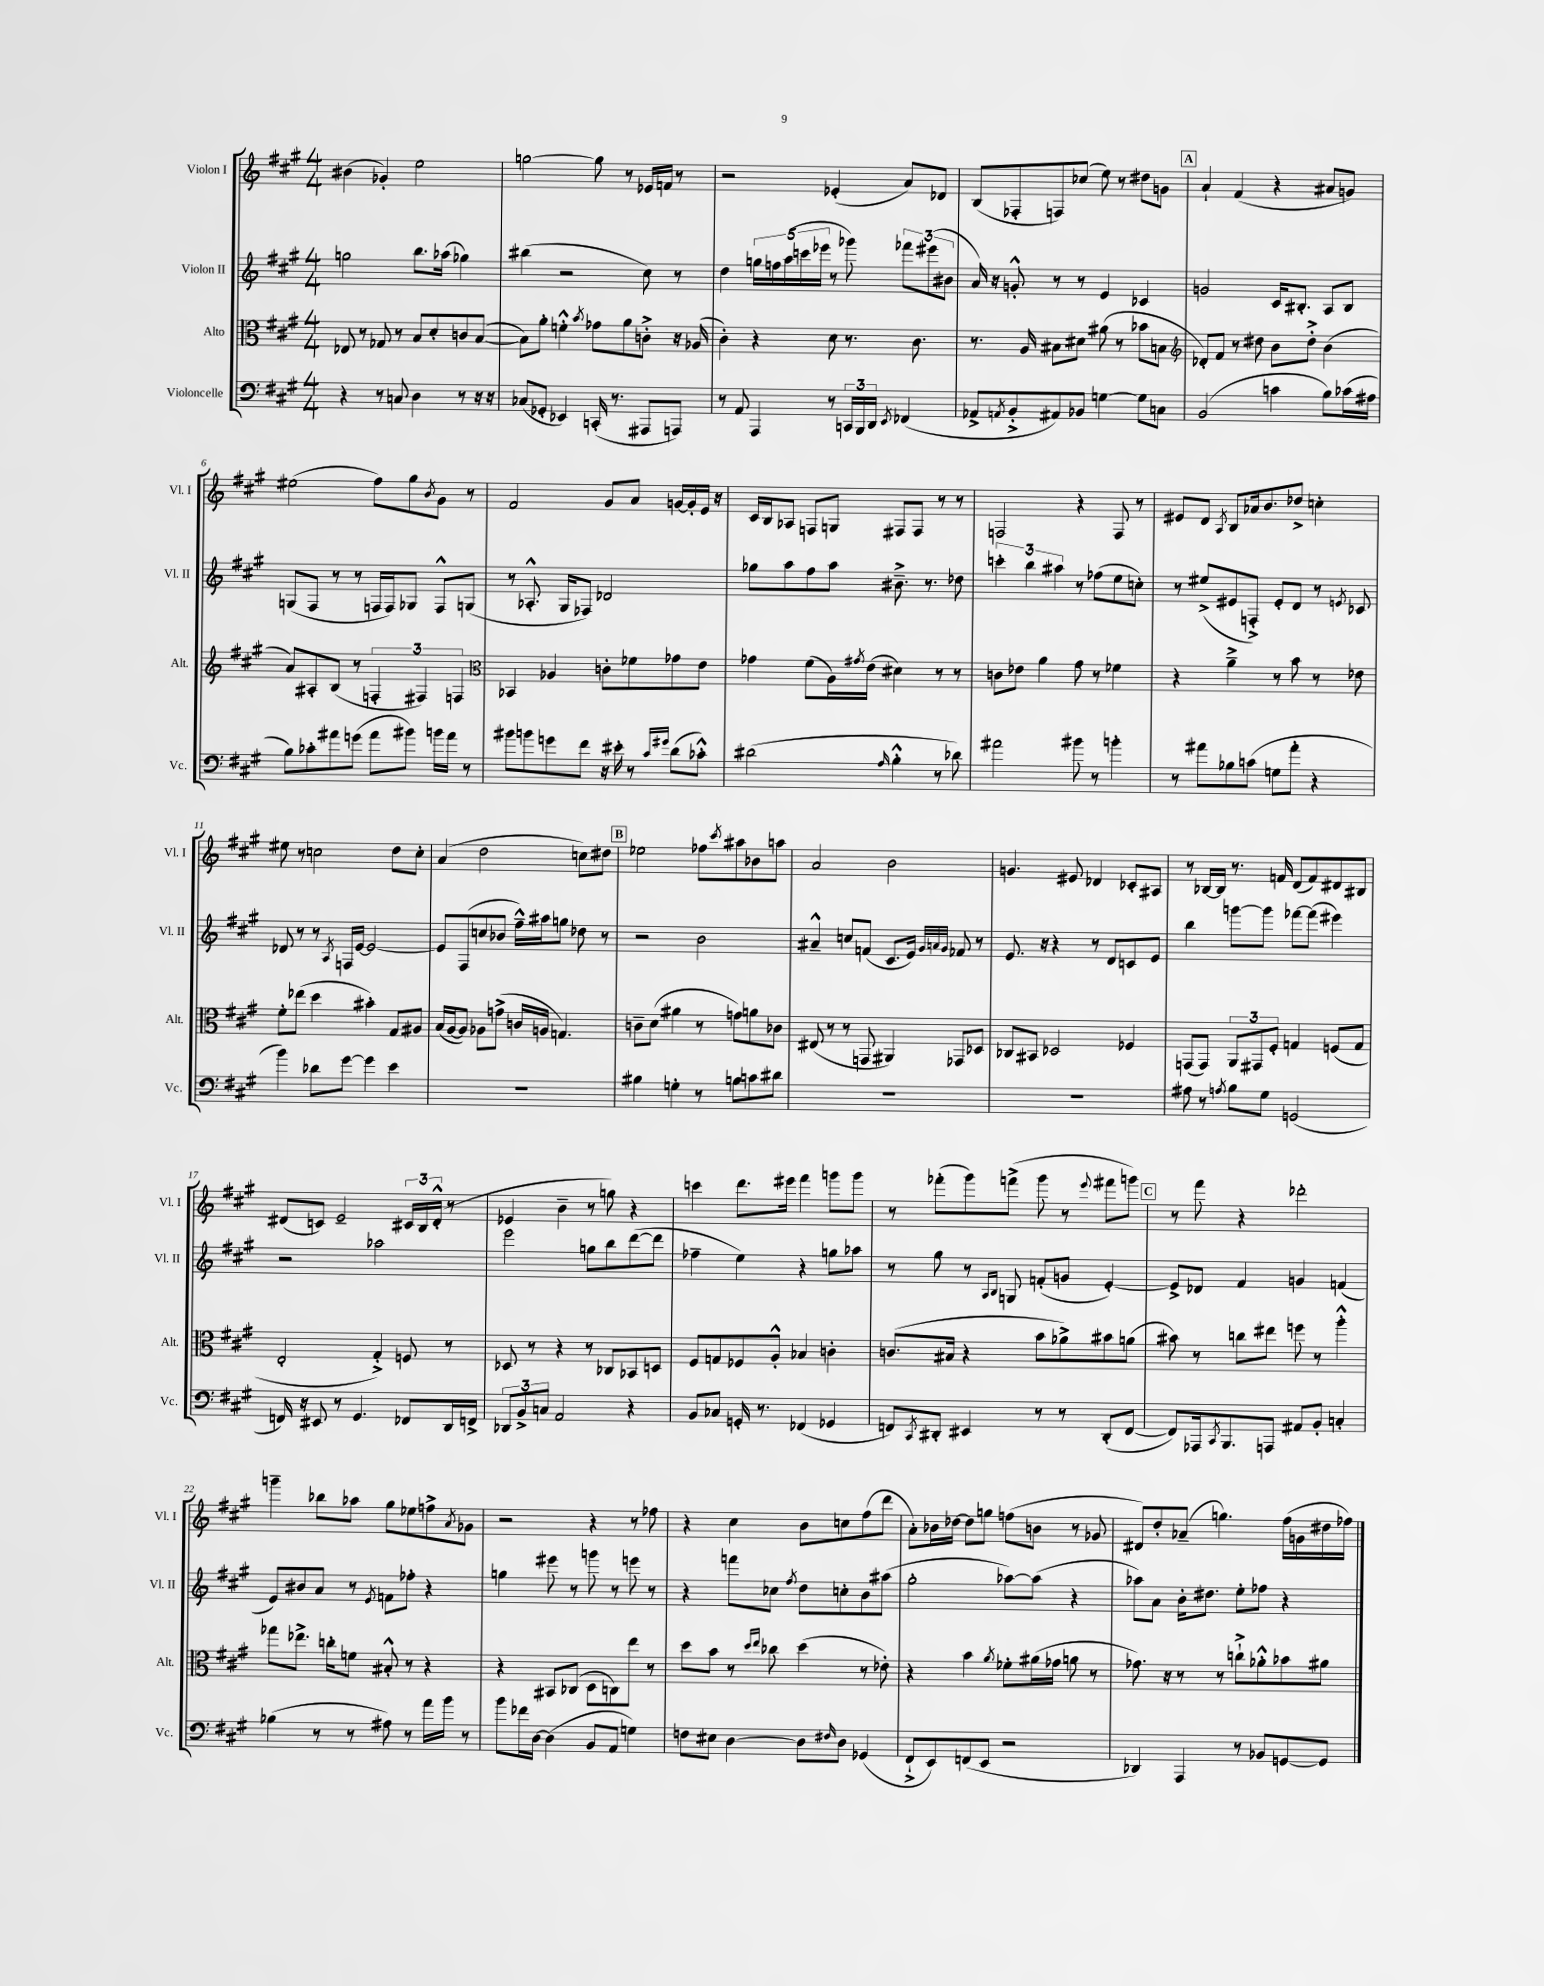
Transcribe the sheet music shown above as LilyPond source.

<<
\new StaffGroup <<
\new Staff = "s0" \with { instrumentName = "Violon I" shortInstrumentName = "Vl. I" } {
    \clef treble \key a \major \numericTimeSignature \time 4/4
    bis'4( ges'4-.) e''2 |
    g''2~ g''8 r8 ees'16 f'16 r8 |
    r2 ees'4-.( a'8) des'8 |
    b8( fes8-. f8) ces''8( e''8) r8 dis''8 g'8 |
    \mark \markup { \box "A" } a'4-! fis'4( r4 ais'8 g'8) |
    eis''2( fis''8) gis''8 \acciaccatura { b'8 } gis'8 r8 |
    fis'2 gis'8 a'8 g'16~ g'16-. e'16 r16 |
    cis'16 b16 aes8 f8 g8 fis8 fis8 r8 r8 |
    f2 r4 f8 r8 |
    eis'8 d'8 \acciaccatura { a8 } b8 aes'16 b'8. des''8-> c''4-. |
    eis''8 r8 c''2 d''8 c''8-. |
    a'4( d''2 c''8) dis''8 |
    \mark \markup { \box "B" } ees''2 fes''8 \acciaccatura { cis'''8 } ais''8 bes'8 a''8 |
    a'2 b'2 |
    g'4. eis'8 des'4 ces'8-. ais8 |
    r8 bes16~ bes16 r8. f'16 d'8( f'8) dis'8 bis8 |
    dis'8( c'8) e'2-- \tuplet 3/2 { cis'16 b16 dis'16-.-^( } r8 |
    ees'4 b'4-- r8 g''8) r4 |
    c'''4 d'''8. eis'''16 fis'''4 g'''8 g'''8 |
    r8 fes'''8-.( gis'''8) f'''8->( gis'''8 r8 \appoggiatura { e'''8 } fis'''8 g'''8) |
    \mark \markup { \box "C" } r8 fis'''8 r4 des'''2-. |
    g'''4-- bes''8 aes''8 gis''8 ees''8 f''8-> \acciaccatura { a'8 } ges'8 |
    r2 r4 r8 fes''8 |
    r4 cis''4 b'8 c''8 fis''8( d'''8 |
    a'8-.) bes'16 des''16~ des''8 g''8 f''8( b'8 r8 ges'8 |
    dis'8) d''8-. aes'8--( g''4.) fis''16( g'16 dis''16 fes''16) \bar "|." |
}
\new Staff = "s1" \with { instrumentName = "Violon II" shortInstrumentName = "Vl. II" } {
    \clef treble \key a \major \numericTimeSignature \time 4/4
    g''2 b''8. aes''16( ges''4) |
    bis''4( r2 cis''8) r8 |
    d''4 \tuplet 5/4 { g''16 f''16 a''16( c'''16 ees'''16 } r8 ges'''8) \tuplet 3/2 { fes'''8 eis'''8( bis'8 } |
    a'16) r16 g'8-.-^ r8 r8 e'4 ces'4 |
    \mark \markup { \box "A" } g'2 cis'16 bis8.-. a8 bis8 |
    g8( fis8 r8 r8 f16 f16) ges8 f8-^ g8( |
    r8 aes8.-.-^ gis16 fes8) des'2 |
    ges''8 a''8 fis''8 a''8 bis'8.---> r8. des''8 |
    \tuplet 3/2 { c'''4-. b''4 ais''4 } r8 fes''8( e''8 c''8-.) |
    r8 eis''8->( eis'8 f8-.->) eis'8-. d'8 r8 \acciaccatura { e'8 } ces'8 |
    des'8 r8 r8 \acciaccatura { a8 } f16 e'16~ e'2~ |
    e'8 fis8( c''8 bes'8 fis''16---^) ais''16 g''8 des''8 r8 |
    \mark \markup { \box "B" } r2 b'2 |
    ais'4---^ c''8 f'8( cis'8. e'16) \grace { gis'32 a'32 gis'32 } fes'8 r8 |
    e'8. r16 r4 r8 d'8 c'8 e'8 |
    b''4 g'''8~ g'''8 fes'''8~ fes'''8( eis'''4) |
    r2 aes''2 |
    e'''2 g''8 b''8 d'''8~( d'''8 |
    fes''4-- e''4) r4 g''8 aes''8 |
    r8 gis''8 r8 \grace { a16 b16 } g8 f'8-.( g'8 e'4~-.) |
    \mark \markup { \box "C" } e'8-> des'8 fis'4 g'4 f'4( |
    e'8) bis'8 a'8 r8 \acciaccatura { e'8 } f'8 fes''8-. r4 |
    g''4 eis'''8 r8 g'''8 r8 e'''8 r8 |
    r4 f'''8 ces''8 \acciaccatura { fis''8 } d''8 c''8-. b'8 ais''8( |
    gis''2-. aes''8~) aes''8( r4 |
    aes''8) a'8 b'16-. dis''8. e''8-. fes''8 r4 \bar "|." |
}
\new Staff = "s2" \with { instrumentName = "Alto" shortInstrumentName = "Alt." } {
    \clef alto \key a \major \numericTimeSignature \time 4/4
    ees8 r8 ges8 r8 b8 d'8-. c'8 b8~( |
    b8) a'8-. f'4-.-^ \acciaccatura { b'8 } ges'8 a'8 c'8-.-> r16 aes16( |
    cis'4-.) r4 d'8 r8. cis'8. |
    r8. a16 bis8 dis'8 ais'8( r8 bes'8 b8 |
    \mark \markup { \box "A" } \clef treble des'8-.) fis'8 r8 dis''8 b'8 dis''8-.-> b'4( |
    a'8) ais8-. b8( r8 \tuplet 3/2 { f4-. fis4) f4 } |
    \clef alto bes,4 aes4 c'8-. fes'8 ges'8 e'8 |
    ges'4 fis'8( a16) \acciaccatura { gis'8 } e'16( dis'4) r8 r8 |
    c'8 ees'8 a'4 gis'8 r8 fes'4 |
    r4 a'4---> r8 b'8 r8 ees'8 |
    fis'8-. ees''8( d''4 bis'4-.) gis8 ais8 |
    b16( a16~ a8) aes8 g'8->( c'16 a16 g4.) |
    \mark \markup { \box "B" } c'8-- d'8( ais'4 r8 g'8) a'8 ces'8 |
    eis8( r8 r8 g,8 ais,4) ges,8 des8 |
    ces8 bis,8 des2 fes4 |
    g,8( g,8) \tuplet 3/2 { a,8 gis,8 fis8-. } g4 f8( g8 |
    e2-. gis4-.->) f8 r8 |
    des8 r8 r4 r8 ces8 bes,8 d8 |
    fis8 g8 fes8 a8-.-^ bes4 c'4-. |
    c'8.( bis16 r4 b'8 aes'8->) bis'8 a'8( |
    \mark \markup { \box "C" } bis'8) r8 c''8 eis''8 f''8 r8 a''4-.-^ |
    ges''8 ees''8.-> c''16-. f'8 bis8-.-^ r8 r4 |
    r4 bis,8 ces8( d8 c8) e''8 r8 |
    d''8 b'8 r8 \grace { d''16 e''16 } ces''8 d''4( r8 ees'8-.) |
    r4 b'4 \acciaccatura { a'8 } fes'8-. ais'16( ges'16 a'8 r8 |
    ges'8.) r16 r8 r8 c''8-!-> aes'8-.-^ bes'8 ais'8 \bar "|." |
}
\new Staff = "s3" \with { instrumentName = "Violoncelle" shortInstrumentName = "Vc." } {
    \clef bass \key a \major \numericTimeSignature \time 4/4
    r4 r8 c8 d4 r8 r16 r16 |
    ces8( ges,8-. ees,4) c,16-.( r8. ais,,8 a,,8) |
    r8 a,8 a,,4 r8 \tuplet 3/2 { c,16 b,,16 d,16 } \acciaccatura { e,8 } fes,4( |
    aes,8-> \acciaccatura { a,8 } b,8-.-> ais,8) bes,8 g4~ g8 c8 |
    \mark \markup { \box "A" } b,2( c'4 b8) ces'16( ais16 |
    b8) ces'8-. ais'8 g'8( ais'8 bis'8) b'16 ais'16 r8 |
    bis'8 b'8 g'8 fis'8 r16 eis'16-. r8 \grace { cis'16 gis'16 } d'8( ces'8-.-^) |
    dis'2( \grace { a16 } b4-.-^ r8 des'8) |
    ais'2 bis'8 r8 b'4-. |
    r8 ais'8 bes8 c'8( g8 ais'8-. r4 |
    b'4) des'8 gis'8~ gis'4 e'4 |
    R1 |
    \mark \markup { \box "B" } bis4 g4-. r8 b8 c'8 dis'8 |
    R1 |
    R1 |
    ais8 r8 \acciaccatura { a8 } b8 gis8 g,2( |
    f,16) r16 eis,8 r8 gis,4. fes,8 d,16 f,16-> |
    \tuplet 3/2 { des,8 b,8-> c8 } a,2 r4 |
    b,8 ces8 g,16-. r8. fes,4( ges,4 |
    f,8) \acciaccatura { cis,8 } dis,8-. eis,4 r8 r8 dis,8-.( f,8~ |
    \mark \markup { \box "C" } f,8) aes,,16 \acciaccatura { cis,8 } b,,8. a,,8 ais,8 b,8-. c4-. |
    bes4( r8 r8 ais8) r8 a'16 b'16 r8 |
    b'8 fes'16 d16~ d4( b,8 a,8 g4) |
    f8 eis8 d4~ d8 \grace { fis16 } d8 ges,4( |
    fis,8-!-> e,8) f,8( e,8 r2 |
    des,4) a,,4 r8 bes,8 g,8~ g,8 \bar "|." |
}
>>
>>
